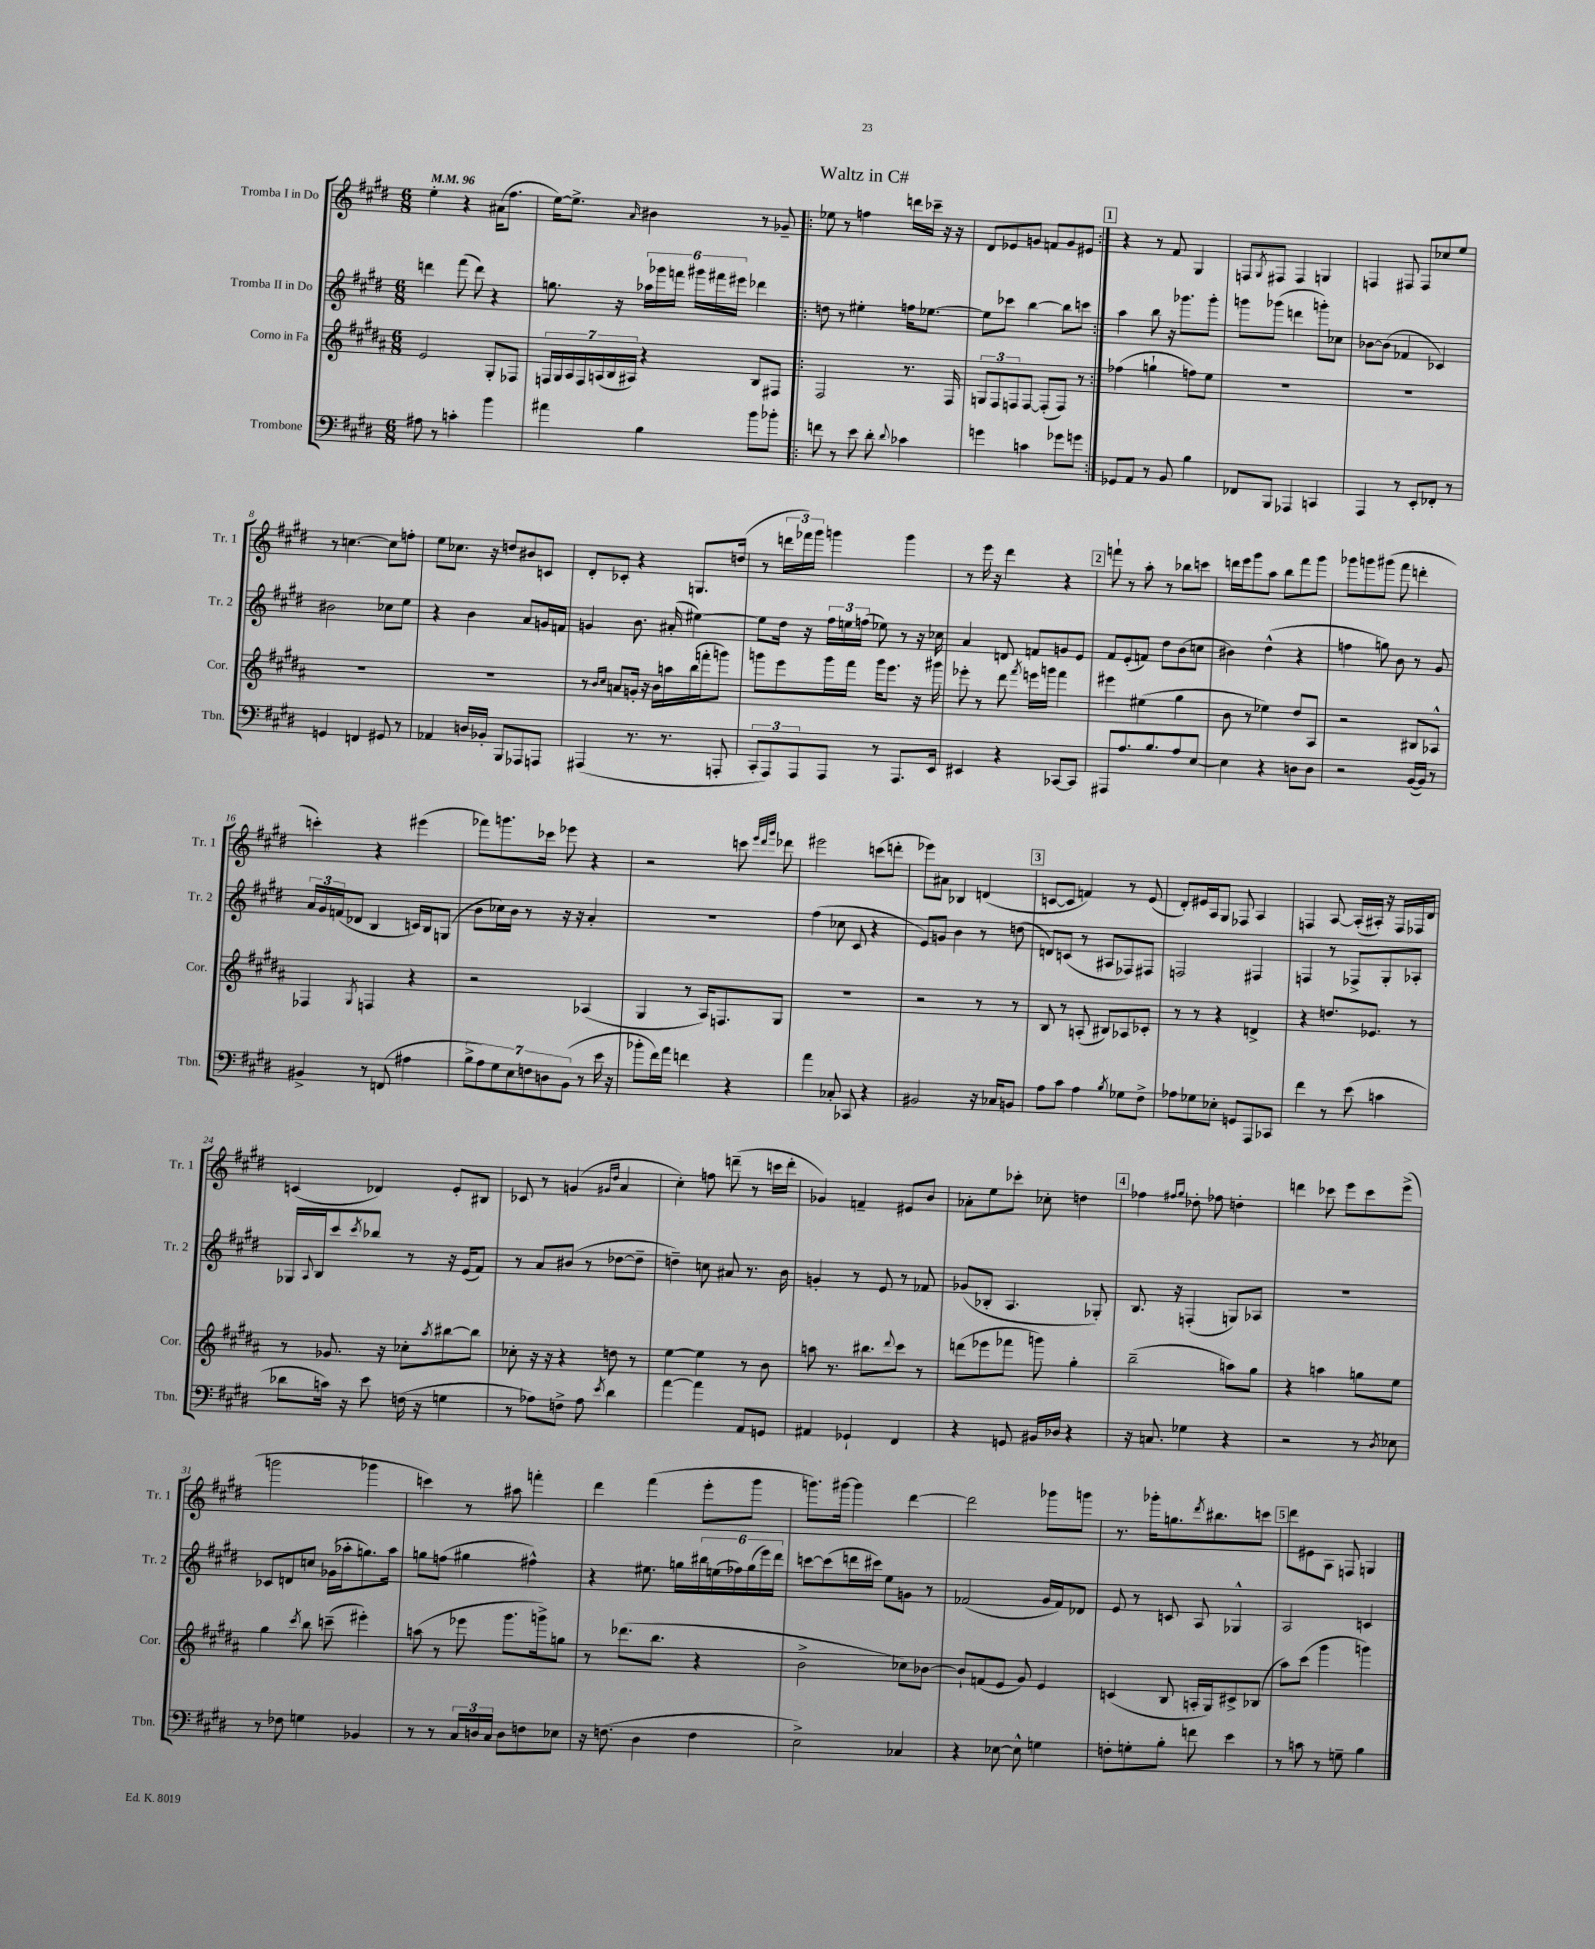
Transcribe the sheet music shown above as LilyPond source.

\header { title = "Waltz in C#" }
<<
\new StaffGroup <<
\new Staff = "s0" \with { instrumentName = "Tromba I in Do" shortInstrumentName = "Tr. 1" } {
    \clef treble \key e \major \numericTimeSignature \time 6/8 \tempo 4 = 96
    e''4-. r4 ais'16( fis''8. |
    e''16~) e''8.-> \grace { a'16 } bis'4 r8 ges'8-- |
    \repeat volta 2 { ees''8 r8 f''4 d'''16 ces'''16-- r16 r16 |
    dis'8 ees'8 g'8 f'8 g'8 eis'8 | }
    \mark \markup { \box "1" } r4 r8 fis'8 gis4 |
    f8 \acciaccatura { gis8 } fis8 fis4 g4 |
    f4 fis8 fis8 ces''8 e''8 |
    r8 c''4.~ c''8 f''8-. |
    e''8 ces''8. r16 d''8 bis'8 c'8 |
    dis'8-. ces'8-. r4 g8. d''16( |
    r8 \tuplet 3/2 { d'''16 fes'''16) gis'''16 } g'''4 g'''4 |
    r8 e'''16 r16 dis'''4 r4 |
    \mark \markup { \box "2" } f'''8-! r8 a''8-. r8 bes''8 c'''8 |
    d'''16 e'''16 gis'''8 a''8 b''8 fis'''8 gis'''8 |
    ges'''8 g'''8 gis'''8( fis'''8 d'''4-. |
    c'''4-.) r4 eis'''4( |
    fes'''8) g'''8. ces'''16 ees'''8 r4 |
    r2 c'''8 \grace { e'''32 dis'''32 gis'''32 } des'''8 |
    eis'''2 c'''8( d'''8-. |
    ees'''8) ais'8 bes4 d'4( |
    \mark \markup { \box "3" } c'8~ c'8 f'4) r8 e'8( |
    dis'8-.) eis'16 a16 gis8 fes8 a4 |
    f4 a8~ a16-.( ais16-.) r16 f16 fes16 dis'16 |
    c'4( des'4) e'8-. bis8 |
    ces'8 r8 g'4( \grace { gis'16 dis''16 } a'4 |
    cis''4-.) f''8 d'''8--( r8 c'''16 d'''16-. |
    ges'4) f'4-- eis'8 b'8 |
    aes'8-. e''8 ces'''8-. ces''8-. d''4 |
    \mark \markup { \box "4" } fes''4 \grace { fis''16 gis''16 } des''8-. fes''8 d''4-. |
    d'''4 ces'''8 e'''8 ces'''8 e'''8->( |
    g'''2 ges'''4 |
    c'''4) r8 ais''8 f'''4-. |
    dis'''4 fis'''4( e'''8-. gis'''8 |
    g'''8.) gis'''16~ gis'''4 dis'''4~ |
    dis'''2 ges'''8 g'''8 |
    r8. ges'''16-. g''8. \acciaccatura { dis'''8 } bis''8. c'''8 |
    \mark \markup { \box "5" } dis'''8 eis'8 a8 f8 g4 \bar "|." |
}
\new Staff = "s1" \with { instrumentName = "Tromba II in Do" shortInstrumentName = "Tr. 2" } {
    \clef treble \key e \major \numericTimeSignature \time 6/8
    d'''4 fis'''8( d'''8) r4 |
    g''8. r16 \tuplet 6/4 { aes''16 ges'''16 f'''16 gis'''16 fis'''16 eis'''16 } des'''4 |
    \repeat volta 2 { d''8 r8 eis''4-. f''16 ees''8.~ |
    ees''8 ces'''8 b''4~ b''8 c'''8 | }
    \mark \markup { \box "1" } a''4 b''8 r16 ges'''8. ges'''8-. |
    g'''8 ges'''8( d'''4 g'''8-.) ces''8 |
    bes'8~ bes'8( fes'4 ces'4) |
    bis'2 ces''8 e''8 |
    r4 b'4 a'8 g'16 f'16 |
    g'4 b'8. ais'16-.( eis''4~) |
    eis''8 dis''16 r16 \tuplet 3/2 { fis''16 e''16 f''16( } ees''8) r8 r16 ces''16 |
    a'4 d'8 f'8 g'8 e'8 |
    \mark \markup { \box "2" } fis'8 e'8-.( f'8) dis''8 b'8( c''8 |
    bis'4) dis''4-^( r4 |
    f''4 g''8) b'8 r8 gis'8 |
    \tuplet 3/2 { a'16 gis'16 f'16( } des'8 b4 c'16) b16 g8( |
    b'8 ces''16) b'16 r8 r16 r16 a'4-. |
    R2. |
    fis''4( ces''8 cis'8 r4 |
    e'8) g'8 b'4 r8 d''8( |
    \mark \markup { \box "3" } d'8) c'8( r8 ais8 fes8) fis8 |
    f2 fis4 |
    f4 r8 fes8-> gis8-. aes8-. |
    ges16 \appoggiatura { a8 } b16 cis'''8 \acciaccatura { cis'''8 } bes''8 r8 r16 e'16( fis'8) |
    r8 a'8 bis'8( r8 des''8~ des''8-- |
    d''4--) c''8 ais'8 r8. b'16 |
    g'4-. r8 e'8 r8 fes'8 |
    ges'8( bes8-. a4. ges8-.) |
    \mark \markup { \box "4" } b8. r16 f4-.( g8) aes8 |
    R2. |
    ces'8 d'8 c''8 ges'16( aes''16-. g''8.) aes''16 |
    g''8 f''8( gis''4 fis''4-^) |
    r4 eis''8. g''16 \tuplet 6/4 { bis''16 e''16( fes''16) g''16( e'''16) dis'''16 } |
    c'''8~ c'''8( d'''16 cis'''16) e''8 g'8 r8 |
    fes'2( gis'16 fes'16) des'8 |
    e'8 r8 c'8 a8 ges4-^ |
    \mark \markup { \box "5" } a2 c'4 \bar "|." |
}
\new Staff = "s2" \with { instrumentName = "Corno in Fa" shortInstrumentName = "Cor." } {
    \clef treble \key b \major \numericTimeSignature \time 6/8
    e'2 gis8-. fes8 |
    \tuplet 7/4 { f16 gis16 ais16 f16 a16( b16 ais16) } r4 b8 fis8 |
    \repeat volta 2 { fis2 r8. fis16 |
    \tuplet 3/2 { g8 fis8 f8 } f8~ f8-.( f8) r8 | }
    \mark \markup { \box "1" } fes''4( g''4-! f''8) e''8 |
    R2. |
    R2. |
    R2. |
    R2. |
    r8 \grace { b'16 cis''16 } a'8 g'16-. r16 b'16 a''16 b''16( f'''16-. g'''8) |
    g'''8 e'''8 g'''16 fis'''16 g'''16 e'''8. r16 gis'''16 |
    ees'''8-. r8 dis'''8 \acciaccatura { fis'''8 } e'''16 g'''16 fis'''4 |
    \mark \markup { \box "2" } eis'''4 eis''4( gis''4 |
    b'8 r8 ees''4) dis''8 ais8 |
    r2 bis8 aes8-^ |
    fes4 \acciaccatura { gis8 } f4 r4 |
    r2 aes4( |
    gis4 r8 ais16) f8. gis8 |
    R2. |
    r2 r8 r8 |
    \mark \markup { \box "3" } b8 r8 a8-.( bis8) aes8 ces'8-. |
    r8 r8 r4 d'4-> |
    r4 d''8. ees'8. r8 |
    r8 ges'8. r16 ces''8-. \acciaccatura { ais''8 } bis''8~ bis''8 |
    ces''8-. r16 r16 r4 d''8 r8 |
    e''4~ e''4 r8 b'8 |
    a''8 r8. bis''8. \appoggiatura { dis'''8 } cis'''8 r8 |
    d'''8( ees'''8 fes'''8 g'''8) gis''4-. |
    \mark \markup { \box "4" } b''2--( a''8) gis''8 |
    r4 a''4 g''8 e''8 |
    gis''4 \acciaccatura { cis'''8 } b''8 c'''8--( eis'''4-.) |
    a''8( r8 ees'''8 gis'''8. g'''16->) g''8 |
    r8 des'''8.( b''8. r4 |
    b'2-> ces''8) bes'8~ |
    bes'8-! f'8( e'8 gis'8) e'4 |
    c'4( b8 a16-. gis16) cis'8-> bes8( |
    \mark \markup { \box "5" } ais''8) cis'''8( gis'''4 g'''4) \bar "|." |
}
\new Staff = "s3" \with { instrumentName = "Trombone" shortInstrumentName = "Tbn." } {
    \clef bass \key e \major \numericTimeSignature \time 6/8
    ais8 r8 c'4-. b'4 |
    ais'4 b4 b'8 bes'8-. |
    \repeat volta 2 { f'8 r8 e'8 dis'8-. \appoggiatura { dis'8 } ces'4 |
    g'4 c'4 ges'8 g'8 | }
    \mark \markup { \box "1" } ges,8 a,8 r8 b,8 b4 |
    fes,8 b,,8 aes,,4 c,4 |
    a,,4 r8 e,8-. fes,8-. r8 |
    g,4 f,4 gis,8 r8 |
    aes,4 d16 bes,16-. b,,8 aes,,8 a,,8 |
    ais,,4( r8. r8. a,,8-. |
    \tuplet 3/2 { cis,8-. a,,8) a,,8 } a,,8 r8 a,,8. e,16 |
    eis,4 r4 ces,8~ ces,8 |
    \mark \markup { \box "2" } ais,,8 a8. b8. a8 e8~ |
    e4 r4 d8 d8 |
    r2 b,16~( b,16) r8 |
    bis,4-> r8 f,8( ais4 |
    \tuplet 7/4 { b8-> a8) gis8 e8 f8 d8 b,8( } r8 e'16 r16 |
    bes'8-. fis'16) a'16 f'4 r4 |
    a'4 ces8-. ces,8 r4 |
    bis,2 r16 ces16 b,8 |
    \mark \markup { \box "3" } a8 cis'8 a4 \acciaccatura { b8 } ges8 fis8-> |
    aes8 ges8 ees8-. g,8 a,,8 ces,8 |
    fis'4 r8 e'8( c'4 |
    des'8 c'16) r16 e'8 f16( r16 g4 |
    r8 aes8) f8-> aes8 \acciaccatura { e'8 } dis'4 |
    a'4~ a'4 a,8 g,8 |
    ais,4 ges,4-! fis,4 |
    r4 g,8 bis,16 des16 r4 |
    \mark \markup { \box "4" } r16 c8. ges4 r4 |
    r2 r8 \acciaccatura { dis8 } ees8 |
    r8 fes8 g4 bes,4 |
    r8 r8 \tuplet 3/2 { cis16 d16 cis16 } d8 f8 ees8 |
    r16 f8.( dis4 f4 |
    e2->) ces4 |
    r4 ees8~ ees8-^ g4 |
    f8-. g8-. b8-. f'8 e'4 |
    \mark \markup { \box "5" } r8 c'8 r8 g8-- b4 \bar "|." |
}
>>
>>
